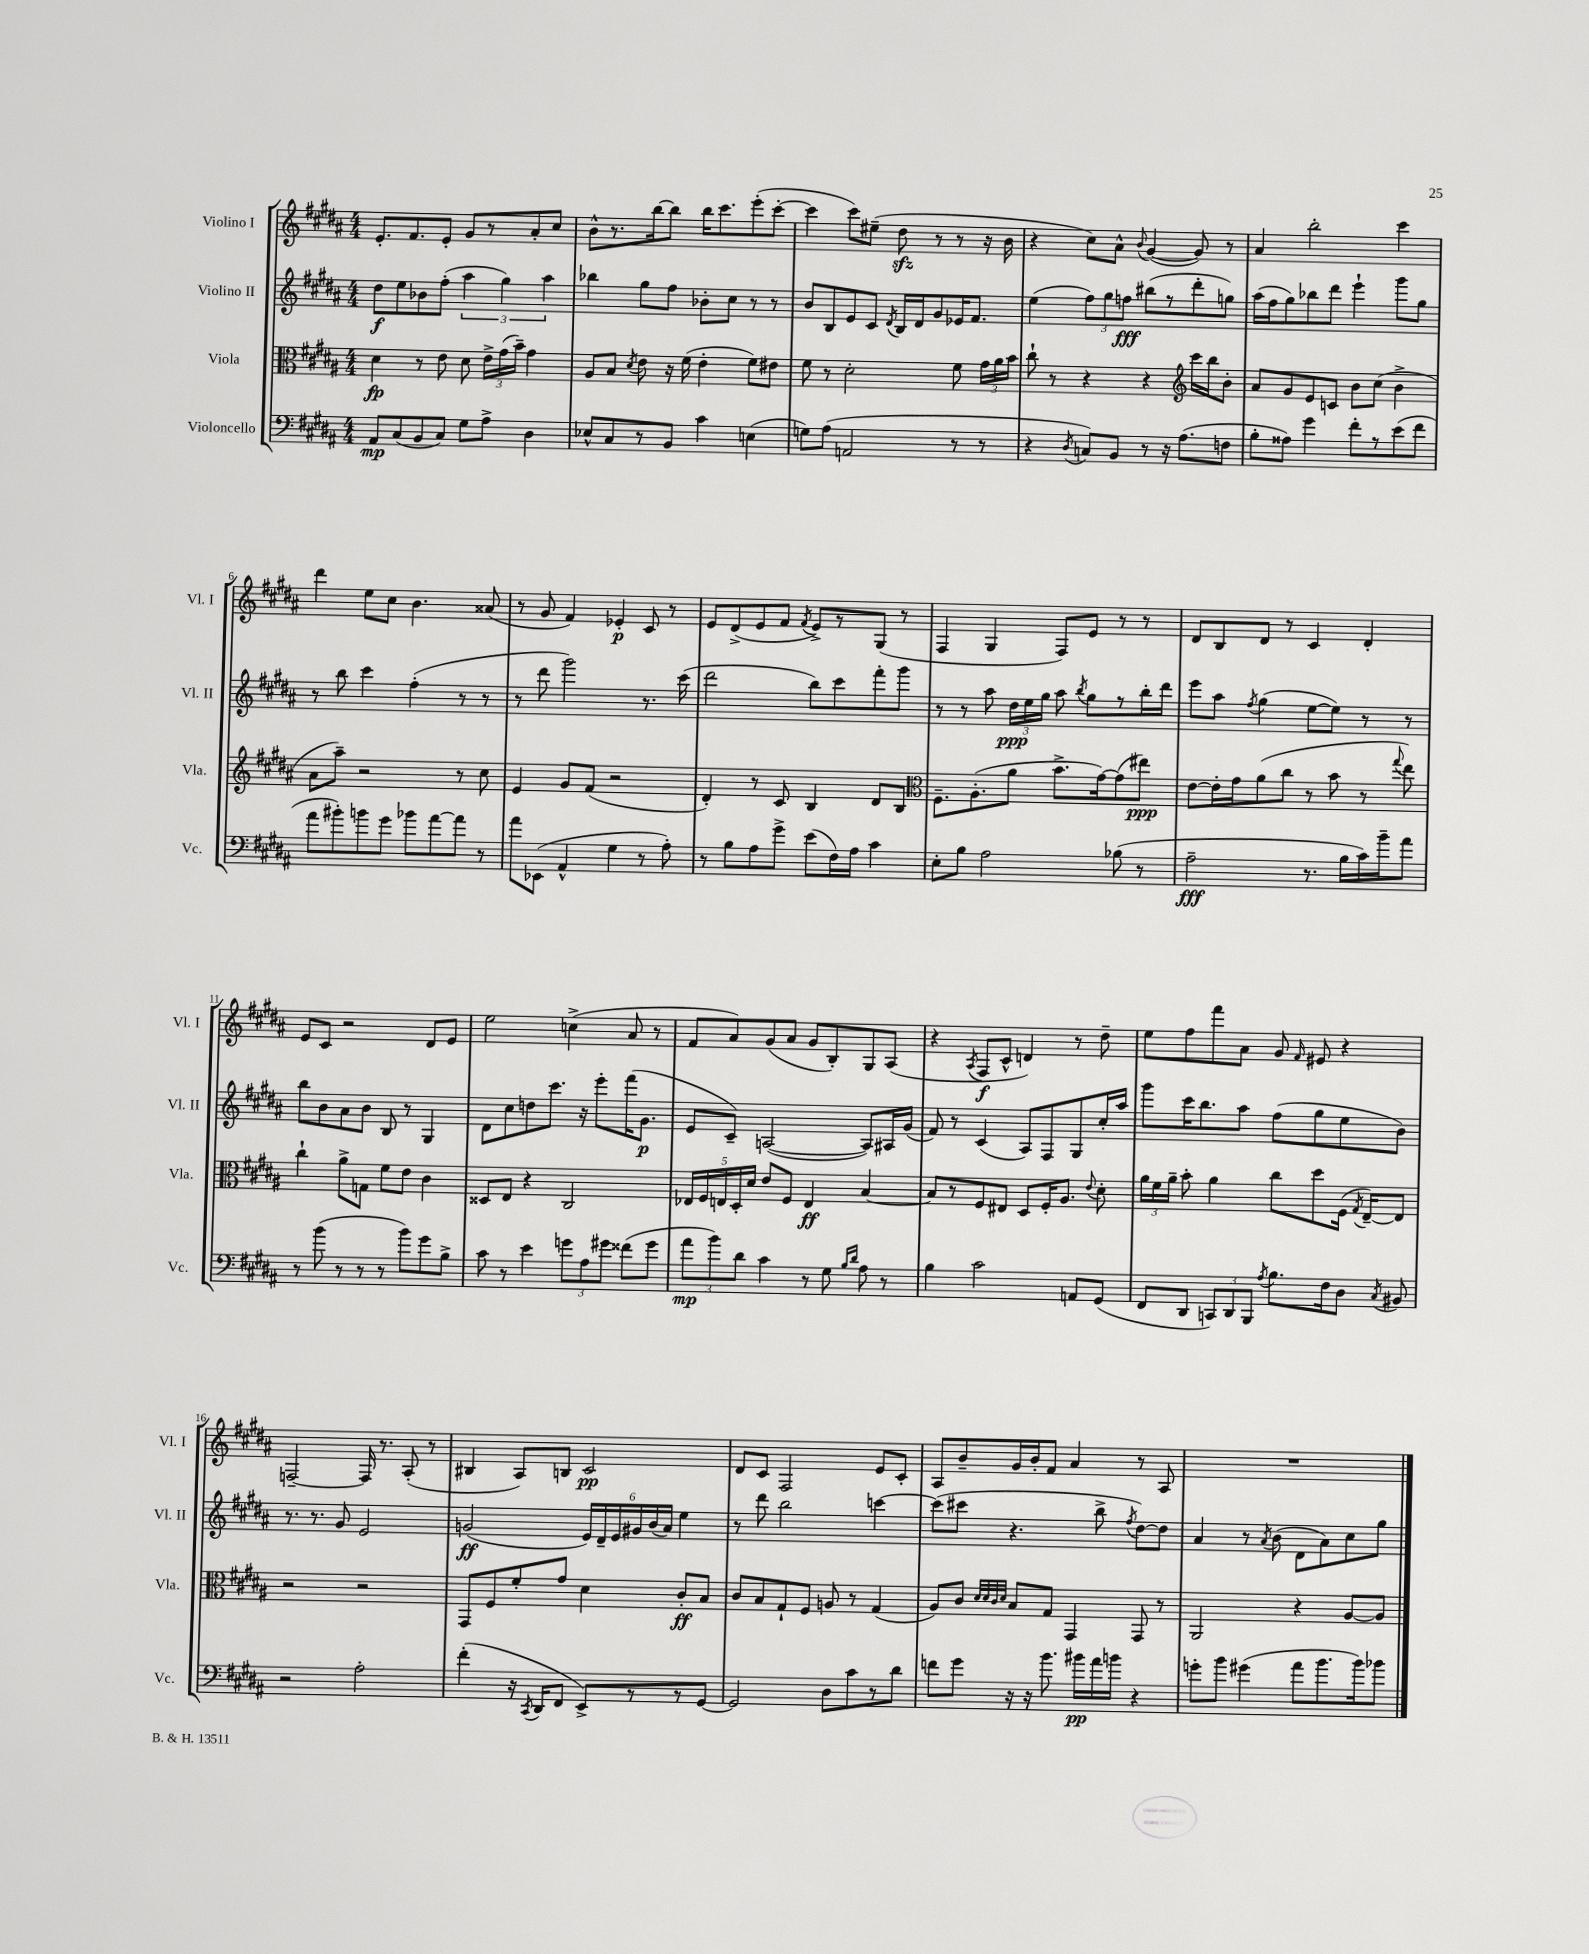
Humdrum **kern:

**kern	**kern	**kern	**kern
*staff4	*staff3	*staff2	*staff1
*clefF4	*clefC3	*clefG2	*clefG2
*k[f#c#g#d#a#]	*k[f#c#g#d#a#]	*k[f#c#g#d#a#]	*k[f#c#g#d#a#]
*M4/4	*M4/4	*M4/4	*M4/4
8AA#/L	4d#\	8dd#\L	8.e'/L
(8C#/	.	8ee\	.
.	.	.	8.f#/
8BB/	8r	8b-\	.
8C#/J)	8e\	(8ff#'\J	8e'/J
8G#\L	8d#\	6aa#\	8g#/L
8A#^\J	24e^\LL	.	8r
.	(24g#\	6gg#\)	.
.	24b~\JJ)	.	.
4D#\	4g#\	.	8a#'/
.	.	6aa#\	.
.	.	.	8cc#/J
=	=	=	=
8E-^^/L	8A#/L	4bb-\	8b^^\L
8C#/	8B/J	.	8.r
.	8qd#/	.	.
8r	8e\	8gg#\L	.
.	.	.	[16bb\k
8BB/J	16r	8ff#\J	8bb\]J
.	(16f#\	.	.
4c#\	4e'\	8b-'\L	16bb\LK
.	.	.	8.ccc#\
.	.	8cc#\J	.
(4E\	8f#\L)	8r	(8eee'\
.	8e#\J	8r	[8ccc#'\J
=	=	=	=
8G\L)	8f#\	8b/L	4ccc#\]
(8A#\J	8r	8B/	.
2AA/	2d#'\	8e/	8ccc#\L)
.	.	8c#/J	(8ee#~\J
.	.	8qd#/	.
.	.	16B/LL	8dd#\
.	.	16d#/J	.
.	.	8g#/	8r
8r	8f#\	16e-/K	8r
.	.	8.f#/J	.
8r	24g#\LL	.	16r
.	24a#\	.	.
.	.	.	16b\
.	24b\JJ	.	.
=	=	=	=
4r	8cc#`\	(4ee\	4r
.	8r	.	.
8qD#/	.	.	.
8C/L)	4r	12ff#\L)	8cc#\L)
.	.	12gg#\	.
8BB/J	.	.	8a#^^\J
.	.	12ff\J	.
.	.	.	8qqb/
8r	4r	(8bb#\L	([4g#/
16r	.	8r	.
(8.A#\L	.	.	.
*	*clefG2	*	*
.	16ccc#\LL	8ddd#'\	8g#/])
.	16bb\J	.	.
8F\J	8b'\J	8gg\J)	8r
=	=	=	=
8B'\L	8a#/L	(16aa#\LL	4a#/
.	.	16ff#\J	.
8A##\J)	8g#/	8gg#\)	.
4g#\	8e/	8bb-\	2bb'\
.	8c/J	8ddd#\J	.
8f#'\L	8b\L	4eee`\	.
8r	(8cc#\J	.	.
(8e\	4b^\	8ggg#\L	4ccc#\
8f#\J	.	8gg#\J	.
=	=	=	=
8a#\L	8a#\L	8r	4ddd#\
8b#'\)	8aa#~\J)	8bb\	.
8b\	2r	4ccc#\	8ee\L
8g#\J	.	.	8cc#\J
8b-\L	.	(4ff#'\	4.b\
[8a#\	.	.	.
8a#\]J	8r	8r	.
8r	8cc#\	8r	(8a##/
=	=	=	=
8a#\L	4e/	8r	8r
(8EE-\J	.	8ddd#\	8g#/
4AA#^^/	8g#/L	2ggg#\)	4f#/)
.	(8f#/J	.	.
4G#\	2r	.	4e-'/
8r	.	8.r	8c#/
8A#'\)	.	.	8r
.	.	(16ccc#\	.
=	=	=	=
8r	4d#'/)	2ddd#\	8e/L
8B\L	.	.	(8d#^/
8A#\	8r	.	8e/
8g#^\J	8c#/	.	8f#/J
.	.	.	8qf#/
(8e\L	4B/	8bb\L)	8e^/L)
16F#\L)	.	8ccc#\	8r
16A#\JJ	.	.	.
4c#\	8d#/L	8fff#'\	(8G#/J
.	8B/J	8ggg#\J	8r
=	=	=	=
*	*clefC3	*	*
8E'\L	8.F#~\L	8r	4F#/
8B\J	.	8r	.
.	(8.A#'\	.	.
2A#\	.	8aa#\	4G#/
.	8a#\J	24dd#\LL	.
.	.	24ee\	.
.	.	24gg#\JJ	.
.	8.b^\L	8aa#\	8F#/L)
.	.	8qbb/	.
.	.	8gg#\L	8e/J
.	[16g#\k)	.	.
(8B-\	(8g#\]	8r	8r
8r	8ee#\J)	16bb'\L	8r
.	.	16ddd#\JJ	.
=	=	=	=
2A#~\	[8e\L	8eee\L	8d#/L
.	16e'\]L	8aa#\J	8B/
.	16g#\J	.	.
.	.	8qff#/	.
.	(8a#\	(4gg#\	8d#/J
.	8cc#\J	.	8r
8.r	8r	[8ee\L	4c#/
.	8b\	8ee\]J)	.
16B\LL	.	.	.
16c#\)	8r	8r	4d#'/
16b~\J	.	.	.
.	8qqgg#/	.	.
8a#\J	8ee\)	8r	.
=	=	=	=
8r	4cc#`\	8bb\L	8e/L
(8b\	.	8b\	8c#/J
8r	8a#^\L	8a#\	2r
8r	8G\J	8b\J	.
8r	8f#\L	8B/	.
8b\L)	8e\J	8r	.
8g#\	4c#\	4G#/	8d#/L
8B^\J	.	.	8e/J
=	=	=	=
8c#\	8D##/L	8d#\L	2ee\
8r	8E/J	8cc#\	.
4e\	4r	8dd\	.
.	.	8.ccc#\J	.
12g\L	2C#/	.	(4cc^\
.	.	16r	.
12A#\	.	.	.
.	.	8eee'\L	.
12g#\J	.	.	.
(8f##\L	.	(16fff#\K	8a#/
.	.	8.g#\J	.
8g#\J	.	.	8r
=	=	=	=
12a#\L	20E-/LL	8e/L	8f#/L
.	20F#/	.	.
12b\)	.	.	.
.	20E/	.	.
.	.	8c#~/J)	8a#/)
.	20D#'/	.	.
12d#\J	.	.	.
.	20d#/JJ	.	.
4c#\	8e/L	([2A/	(8g#/
.	8F#/J	.	8a#/J
8r	4E/	.	8g#/L
8G#\	.	.	8B'/)
16qqB/LL	.	.	.
16qqd#/JJ	.	.	.
8A#\	[4B/	8A/]L)	8G#/
8r	.	16A#/L	(8A#/J
.	.	(16g#/JJ	.
=	=	=	=
4B\	8B/]L	8f#/)	4r
.	8r	8r	.
.	.	.	8qA#/
2c#\	8F#/	(4c#/	8F#/L
.	8E#/J	.	8c#^^/J
.	8D#/L	8A#/L)	4d/)
.	16F#'/K	8F#/	.
.	8.A#/J	.	.
8AA/L	.	8G#/	8r
.	8qqe/	.	.
(8GG#/J	8d#'\	16cc#'/L	8dd#~\
.	.	16aa#/JJ	.
=	=	=	=
8FF#/L	24a#\LL	8ggg#\L	8ee\L
.	24f#\	.	.
.	24a#~\JJ	.	.
8DD#/J	8b'\	16ccc#\K	8ff#\
.	.	8.bb\	.
12CC/L)	4a#\	.	8fff#\
12DD#/	.	.	.
.	.	8aa#\J	8a#\J
12BBB/J	.	.	.
8qA#/	.	.	.
8.B\L	8cc#\L	(8ff#\L	8g#/
.	.	.	16qqf#/
.	8dd#\	8gg#\	8e#/
16F#\k	.	.	.
8D#\J	(16F#\Jk	8ee\	4r
.	8qG#/	.	.
.	[16E~/LK)	.	.
8qC#/	.	.	.
8BB#/	8E/]J	8b\J)	.
=	=	=	=
2r	2r	8.r	[2F~/
.	.	8.r	.
.	.	8g#/	.
2A#'\	2r	2e/	16F/]
.	.	.	8.r
.	.	.	(8A#'/
.	.	.	8r
=	=	=	=
(4f#'\	8GG#/L	(2g/	4B#/
.	8F#/	.	.
16r	8f#'/	.	8A#/L)
8qCC#/	.	.	.
16DD#/LK	.	.	.
8FF#/J	8g#/J	.	8B/J
8EE^/L)	4d#\	24e/LL)	2c#/
.	.	24d#~/	.
.	.	24e/	.
8r	.	24g#/	.
.	.	(24b/	.
.	.	24a#/JJ)	.
8r	8c#'/L	4ee\	.
[8GG#/J	8B/J	.	.
=	=	=	=
2GG#/]	8c#/L	8r	8d#/L
.	8B/	8ddd#\	8c#/J
.	8G#`/	2bb\	2F#/
.	8F#/J	.	.
8D#\L	8A/	.	.
8c#\	8r	.	.
8r	(4G#/	[4ccc\	8e/L
8d#\J	.	.	8c#'/J
=	=	=	=
8f\L	8A#/L)	(8ccc\]L	8A#/L
8g#\J	8c#/J	8ccc#\J	8b~/
.	32qqd#/LLL	.	.
.	32qqd#/	.	.
.	32qqc#/	.	.
.	32qqd#/JJJ	.	.
16r	8B/L	4.r	16g#/L
16r	.	.	16b'/J
8.b\	8G#/J	.	8f#/J
.	4GG#/	.	4a#/
16b#\LL	.	.	.
16a#\	.	8bb^\	.
16b\JJ	.	.	.
.	.	8qff#/	.
4r	8GG#/	[8dd#\L)	8r
.	8r	8dd#\]J	8A#/
=	=	=	=
8g'\L	2AA#/	4a#/	1r
8b\J	.	.	.
(4g#\	.	8r	.
.	.	8qa#/	.
.	.	(8b\	.
8a#\L	4r	8d#\L	.
8.b\	.	8a#\)	.
.	[8A#/L	8cc#\	.
16b\k)	.	.	.
8b-\J	8A#/]J	8gg#\J	.
==	==	==	==
*-	*-	*-	*-
